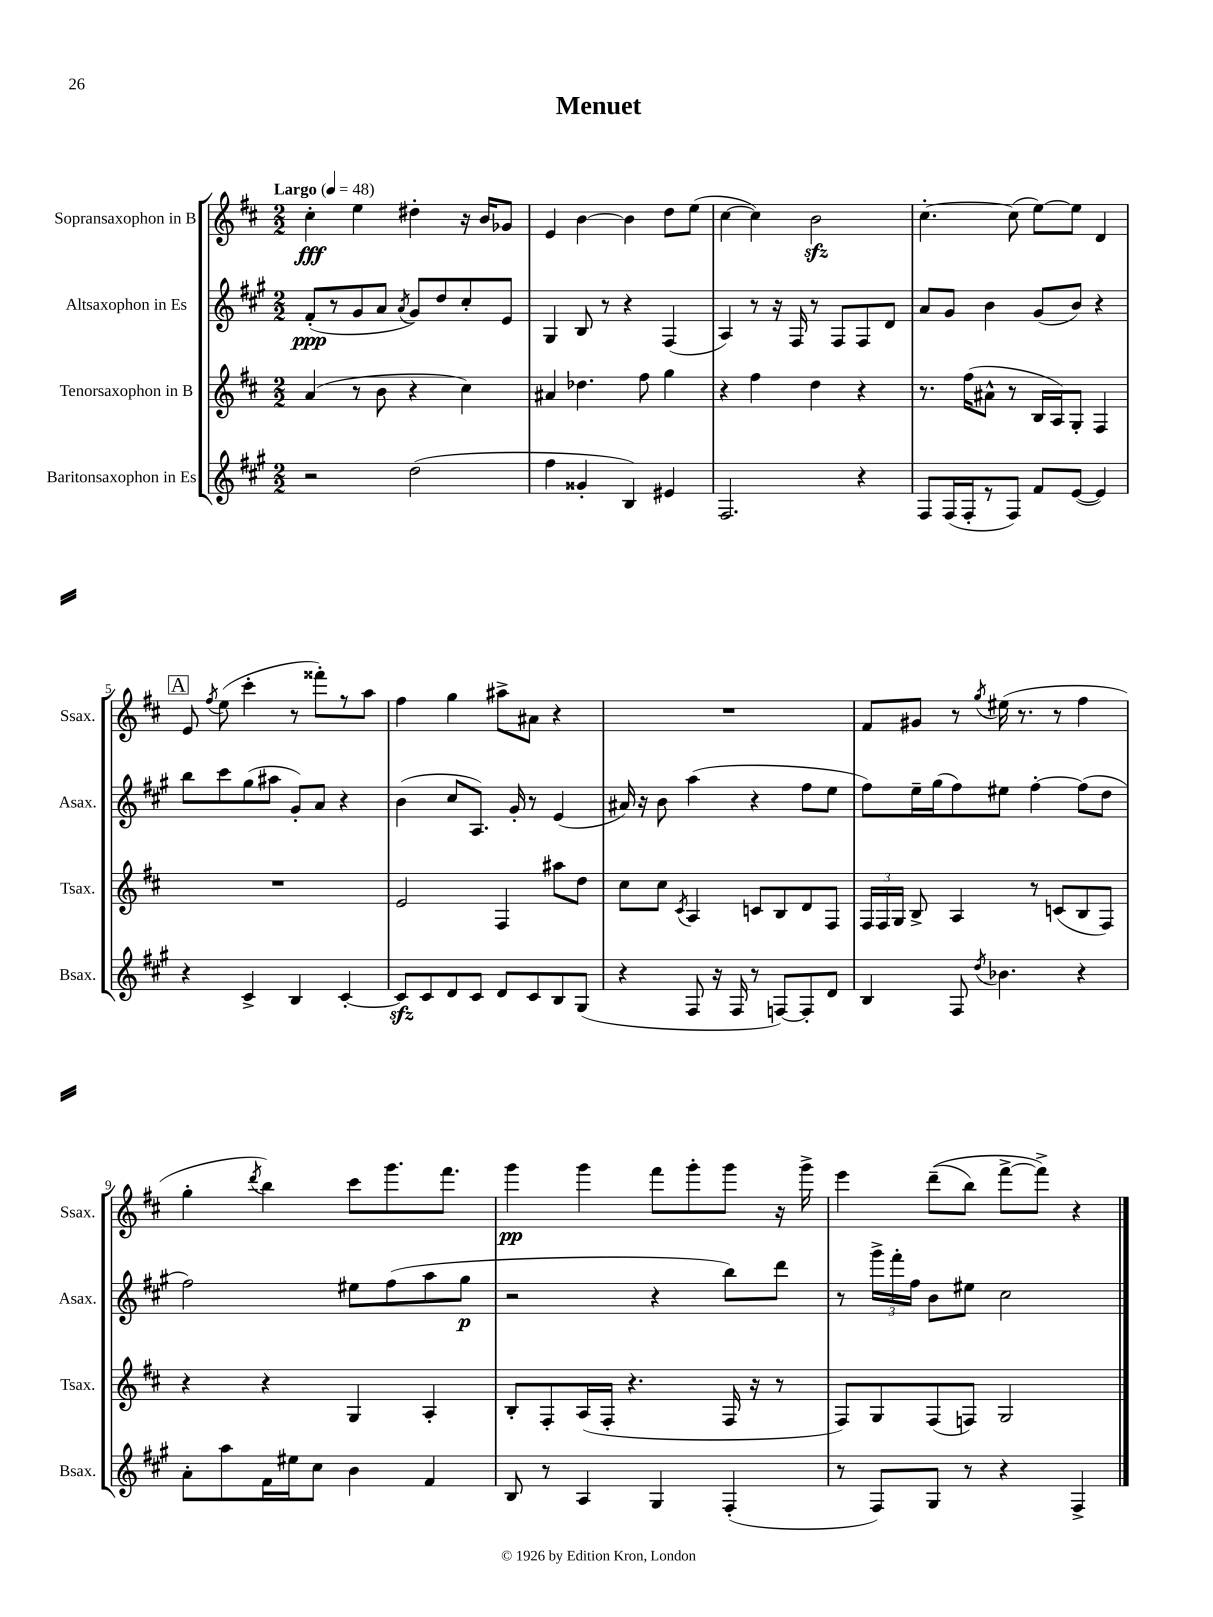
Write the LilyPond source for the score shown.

\header { title = "Menuet" }
<<
\new StaffGroup <<
\new Staff = "s0" \with { instrumentName = "Sopransaxophon in B" shortInstrumentName = "Ssax." } {
    \clef treble \key d \major \numericTimeSignature \time 2/2 \tempo "Largo" 4 = 48
    \autoBeamOff cis''4-.\fff e''4 dis''4-. r16 b'16[ ges'8] |
    e'4 b'4~ b'4 d''8[ e''8]( |
    cis''4~ cis''4) b'2\sfz |
    cis''4.~-. cis''8( e''8[~) e''8] d'4 |
    \mark \markup { \box "A" } e'8 \acciaccatura { fis''8 } e''8( cis'''4-. r8 fisis'''8[-.) r8 a''8] |
    fis''4 g''4 ais''8[-> ais'8] r4 |
    R1 |
    fis'8[ gis'8] r8 \acciaccatura { g''8 } eis''16( r8. r8 fis''4 |
    g''4-. \acciaccatura { d'''8 } b''4) cis'''8[ g'''8. fis'''8.] |
    g'''4\pp g'''4 fis'''8[ g'''8-. g'''8] r16 g'''16-> |
    e'''4 d'''8[--(\( b''8]) fis'''8[~-> fis'''8]->\) r4 \bar "|." |
}
\new Staff = "s1" \with { instrumentName = "Altsaxophon in Es" shortInstrumentName = "Asax." } {
    \clef treble \key a \major \numericTimeSignature \time 2/2
    \autoBeamOff fis'8[-.\ppp( r8 gis'8 a'8] \acciaccatura { a'8 } gis'8[) d''8 cis''8-. e'8] |
    gis4 b8 r8 r4 fis4( |
    a4) r8 r16 fis16 r8 fis8[ fis8 d'8] |
    a'8[ gis'8] b'4 gis'8[( b'8]) r4 |
    \mark \markup { \box "A" } b''8[ cis'''8 gis''8( ais''8] gis'8[-.) a'8] r4 |
    b'4( cis''8[ a8.]) gis'16-. r8 e'4( |
    ais'16) r16 b'8 a''4( r4 fis''8[ e''8] |
    fis''8[) e''16-- gis''16( fis''8) eis''8] fis''4~-. fis''8[( d''8] |
    fis''2) eis''8[ fis''8( a''8 gis''8]\p |
    r2 r4 b''8[) d'''8] |
    r8 \tuplet 3/2 { gis'''16[-> fis'''16-. fis''16] } b'8[ eis''8] cis''2 \bar "|." |
}
\new Staff = "s2" \with { instrumentName = "Tenorsaxophon in B" shortInstrumentName = "Tsax." } {
    \clef treble \key d \major \numericTimeSignature \time 2/2
    \autoBeamOff a'4( r8 b'8 r4 cis''4) |
    ais'4 des''4. fis''8 g''4 |
    r4 fis''4 d''4 r4 |
    r8. fis''16[( ais'8]-^ r8 b16[ a16) g8]-. fis4 |
    \mark \markup { \box "A" } R1 |
    e'2 fis4 ais''8[ d''8] |
    cis''8[ cis''8] \acciaccatura { cis'8 } a4 c'8[ b8 d'8 fis8] |
    \tuplet 3/2 { fis16[ fis16 g16] } b8-> a4 r8 c'8[( b8 fis8]) |
    r4 r4 g4 a4-. |
    b8[-. fis8-. a16( fis16]-. r4. fis16 r16 r8 |
    fis8[) g8 fis8( f8]) g2 \bar "|." |
}
\new Staff = "s3" \with { instrumentName = "Baritonsaxophon in Es" shortInstrumentName = "Bsax." } {
    \clef treble \key a \major \numericTimeSignature \time 2/2
    \autoBeamOff r2 d''2( |
    fis''4 gisis'4-. b4) eis'4 |
    fis2. r4 |
    fis8[ fis16( fis16-. r8 fis8]) fis'8[ e'8]~( e'4) |
    \mark \markup { \box "A" } r4 cis'4-> b4 cis'4~-. |
    cis'8[\sfz cis'8 d'8 cis'8] d'8[ cis'8 b8 gis8]( |
    r4 fis8 r16 fis16 r8 f8[~) f8-. d'8] |
    b4 fis8 \acciaccatura { d''8 } bes'4. r4 |
    a'8[-. a''8 fis'16 eis''16 cis''8] b'4 fis'4 |
    b8 r8 a4 gis4 fis4-.( |
    r8 fis8[) gis8] r8 r4 fis4-> \bar "|." |
}
>>
>>
